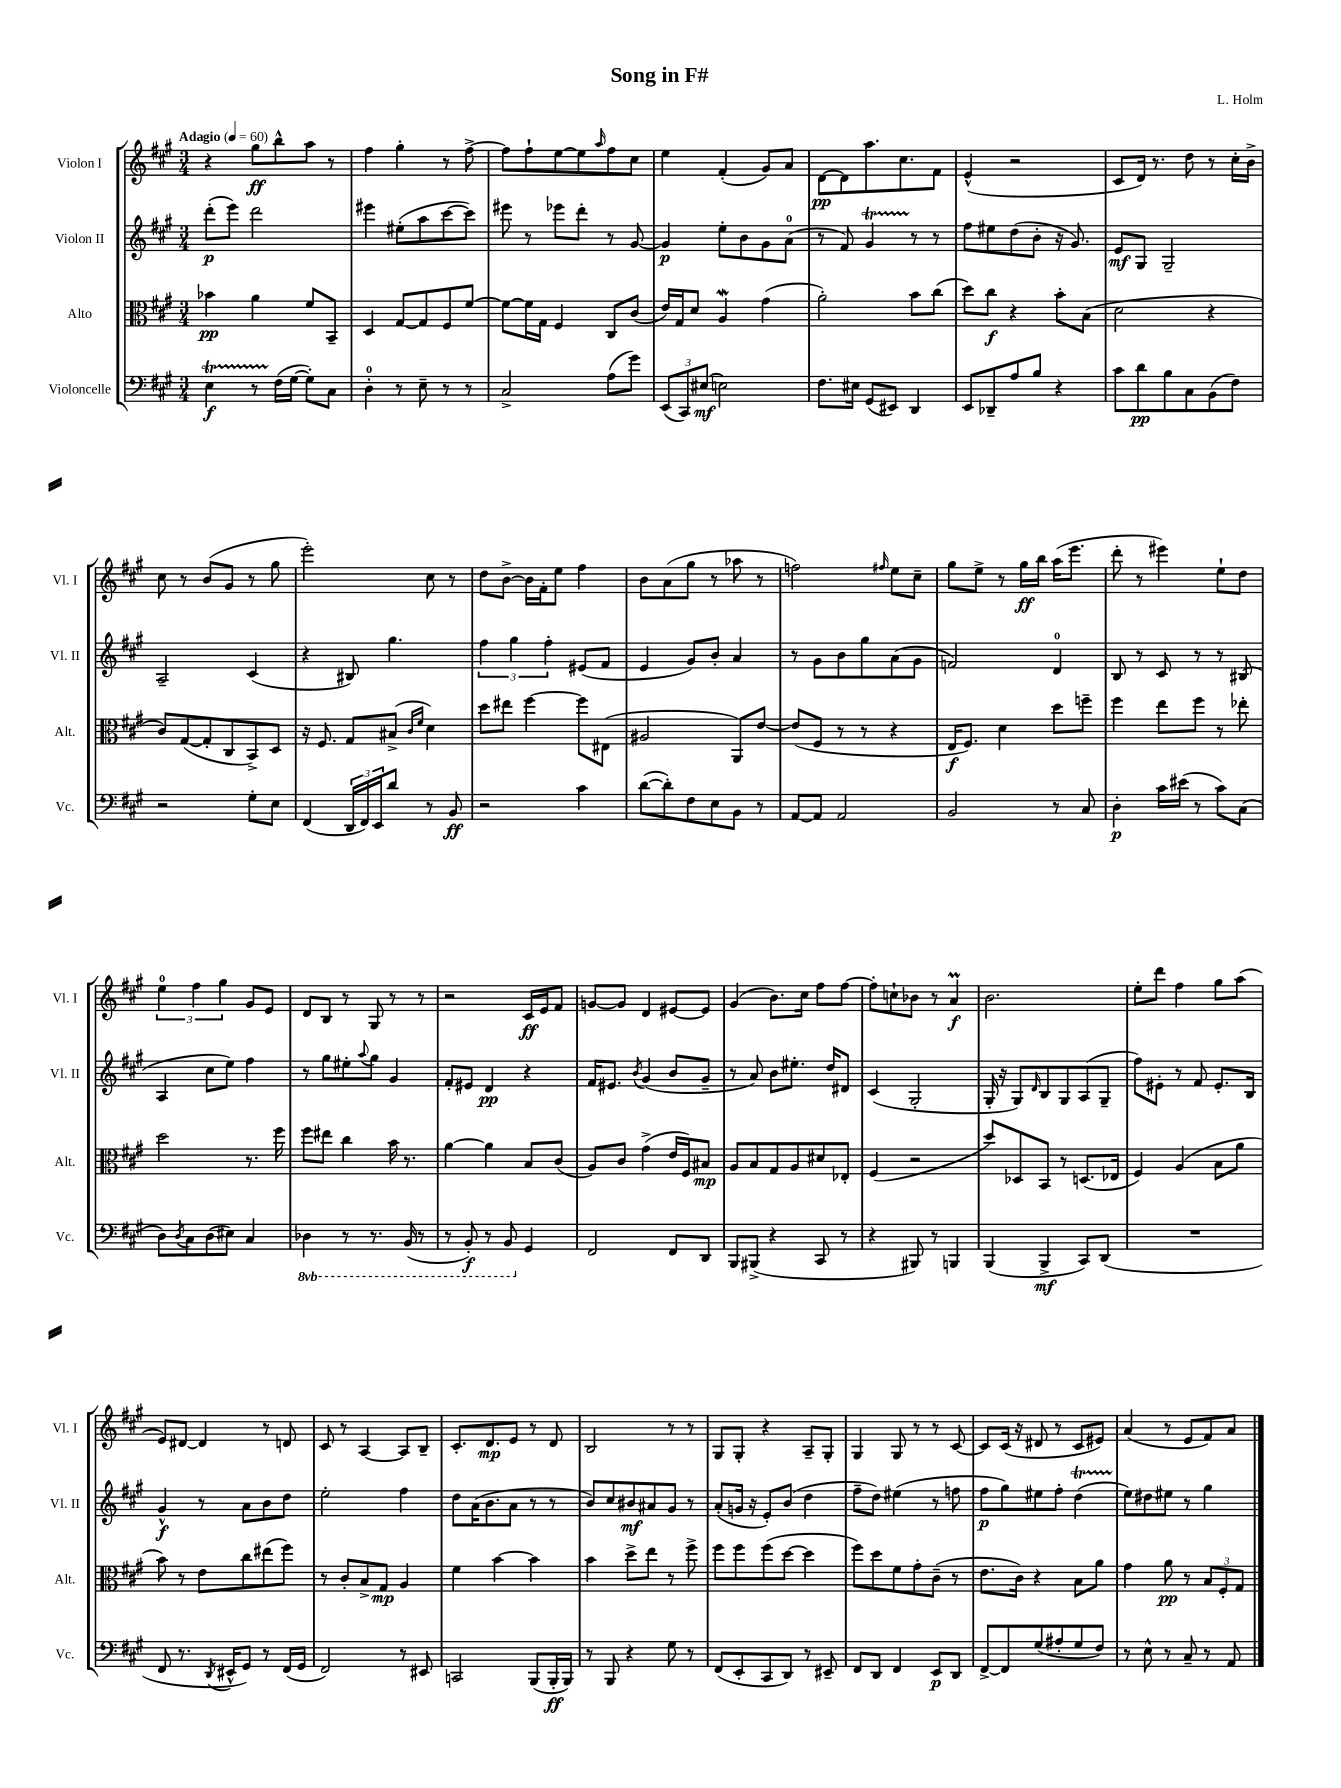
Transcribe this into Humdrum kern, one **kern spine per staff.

**kern	**kern	**kern	**kern
*staff4	*staff3	*staff2	*staff1
*clefF4	*clefC3	*clefG2	*clefG2
*k[f#c#g#]	*k[f#c#g#]	*k[f#c#g#]	*k[f#c#g#]
*M3/4	*M3/4	*M3/4	*M3/4
*MM60	*MM60	*MM60	*MM60
4E\	4b-\	(8ddd'\L	4r
.	.	8eee\J)	.
8r	4a\	2ddd\	8gg#\L
(16F#\LL	.	.	8bb^^\
[16G#\JJ	.	.	.
8G#'\]L)	8f#/L	.	8aa\J
8C#\J	8BB~/J	.	8r
=	=	=	=
4D'\	4D/	4eee#\	4ff#\
8r	[8G#/L	(8ee#'\L	4gg#'\
8E~\	8G#/]	8aa\	.
8r	8F#/	[8ccc#\	8r
8r	[8f#/J	8ccc#\]J)	[8ff#^\
=	=	=	=
2C#^/	8f#\_L	8eee#\	8ff#\]L
.	16f#\]L	8r	8ff#`\
.	16G#\JJ	.	.
.	4F#/	8eee-\L	[8ee\
.	.	8ddd'\J	8ee\]
.	.	.	16qqaa/
(8A\L	8C#/L	8r	8ff#\
8g#\J)	(8c#/J	[8g#/	8cc#\J
=	=	=	=
(12EE/L	16e/LL)	4g#/]	4ee\
.	16G#/J	.	.
12CC#/)	.	.	.
.	8d/J	.	.
(12E#/J	.	.	.
2E\)	4A/	8ee'\L	(4f#'/
.	.	8b\	.
.	(4g#\	8g#\	8g#/L)
.	.	(8a\J	8a/J
=	=	=	=
8.F#\L	2a'\)	8r	[8d\L
.	.	8f#/)	8d\]
16E#\Jk	.	.	.
(8GG#/L	.	4g#/	8.aa\
8EE#/J)	.	.	.
.	.	.	8.cc#\
4DD/	8b\L	8r	.
.	(8cc#\J	8r	8f#\J
=	=	=	=
8EE/L	8dd\L)	8ff#\L	(4e^^/
8DD-~/	8cc#\J	8ee#\	.
8A/	4r	(8dd\	2r
8B/J	.	8b'\J	.
4r	8b'\L	16r	.
.	.	8.g#/)	.
.	(8B\J	.	.
=	=	=	=
8c#\L	2d\	8e/L	8c#/L
8d\	.	8G#/J	16d/Jk)
.	.	.	8.r
8B\	.	2G#~/	.
8C#\	.	.	8dd\
(8BB\	4r	.	8r
8F#\J)	.	.	16cc#'\LL
.	.	.	16b^\JJ
=	=	=	=
2r	8c#/L)	2A~/	8cc#\
.	([8G#/	.	8r
.	8G#'/]	.	(8b/L
.	8C#/	.	8g#/J
8G#'\L	8BB^/)	(4c#/	8r
8E\J	8D/J	.	8gg#\
=	=	=	=
(4FF#/	16r	4r	2eee'\)
.	8.F#/	.	.
24DD/LL	8G#/L	8B#/)	.
24FF#/)	.	.	.
24EE/J	.	.	.
8d/J	(8B#^/J	4.gg#\	.
.	16qqc#/LL	.	.
.	16qqf#/JJ	.	.
8r	4d\)	.	8cc#\
8BB/	.	.	8r
=	=	=	=
2r	8dd\L	6ff#\	8dd\L
.	8ee#\J	.	[8b^\J
.	.	6gg#\	.
.	[4ff#\	.	16b\]LL
.	.	.	16f#'\J
.	.	6ff#'\	.
.	.	.	8ee\J
4c#\	8ff#\]L	(8e#/L	4ff#\
.	(8E#\J	8f#/J	.
=	=	=	=
([8d\L	2A#/	4e/	8b\L
8d'\])	.	.	(8a\
8F#\	.	8g#/L)	8gg#\J
8E\	.	8b'/J	8r
8BB\J	8AA/L)	4a/	8aa-\
8r	[8e/J	.	8r
=	=	=	=
[8AA/L	(8e/]L	8r	2ff\)
8AA/]J	8F#/J	8g#\L	.
2AA/	8r	8b\	.
.	8r	8gg#\	.
.	.	.	16qqff#/
.	4r	(8a\	8ee\L
.	.	8g#\J	8cc#~\J
=	=	=	=
2BB/	16E/LK	2f/)	8gg#\L
.	8.F#/J)	.	.
.	.	.	8ee^\J
.	4d\	.	8r
.	.	.	16gg#\LL
.	.	.	16bb\JJ
8r	8dd\L	4d/	(16aa\LK
.	.	.	8.eee\J
8C#/	8ff~\J	.	.
=	=	=	=
4D'\	4ff#\	8B/	8ddd'\
.	.	8r	8r
16c#\LL	8ee\L	8c#/	4eee#\)
(16e#\JJ	.	.	.
8r	8ff#\J	8r	.
8c#\L)	8r	8r	8ee`\L
(8C#\J	8ee-'\	(8B#/	8dd\J
=	=	=	=
8D\L)	2dd\	4A/	6ee\
8qD/	.	.	.
8C#\	.	.	.
.	.	.	6ff#\
(8D\	.	8cc#\L	.
.	.	.	6gg#\
8E#\J)	.	8ee\J)	.
4C#/	8.r	4ff#\	8g#/L
.	.	.	8e/J
.	16ff#\	.	.
=	=	=	=
4DD-\	8ff#\L	8r	8d/L
.	8ee#\J	8gg#\L	8B/J
8r	4cc#\	8ee#'\	8r
.	.	8qqaa/	.
8.r	.	8gg#\J	8G#/
.	16b\	4g#/	8r
(16BBB/	8.r	.	.
8r	.	.	8r
=	=	=	=
8r	[4a\	8f#'/L	2r
8BBB'/)	.	8e#/J	.
8r	4a\]	4d/	.
8BBB/	.	.	.
4GG#/	8B/L	4r	16c#/LL
.	.	.	16e/J
.	(8c#/J	.	8f#/J
=	=	=	=
2FF#/	8A/L)	16f#/LK	[8g/L
.	.	8.e#/J	.
.	8c#/J	.	8g/]J
.	.	8qb/	.
.	(4g#^\	(4g#/	4d/
8FF#/L	16e/LL	8b/L	[8e#/L
.	16F#/J)	.	.
8DD/J	8B#/J	8g#~/J	8e#/]J
=	=	=	=
8BBB/L	8A/L	8r	(4g#/
(8BBB#^/J	8B/	8a/)	.
4r	8G#/	8b\L	8.b\L)
.	8A/	8.ee#'\J	.
.	.	.	16cc#\Jk
8CC#/	8d#/	.	8ff#\L
.	.	16dd/LK	.
8r	8E-'/J	8d#/J	[8ff#\J
=	=	=	=
4r	(4F#/	(4c#/	8ff#'\]L
.	.	.	8cc`\
8BBB#/)	2r	2G#'/	8b-\J
8r	.	.	8r
4BBB/	.	.	4a/
=	=	=	=
(4BBB/	8dd/L)	16G#'/	2.b\
.	.	16r	.
.	8D-/	8G#/L)	.
.	.	16qqd/	.
4BBB^/	8BB/J	8B/	.
.	8r	8G#/	.
8CC#/L)	(8.D/L	(8A/	.
(8DD/J	.	8G#~/J	.
.	16E-/Jk	.	.
=	=	=	=
2.r	4F#/)	8ff#\L)	8ee'\L
.	.	8e#'\J	8ddd\J
.	(4A/	8r	4ff#\
.	.	8f#/	.
.	8B\L	8.e#'/L	8gg#\L
.	8a\J	.	(8aa\J
.	.	16B/Jk	.
=	=	=	=
8FF#/	8b\)	4g#^^/	8e/L)
8.r	8r	.	[8d#/J
.	8e\L	8r	4d#/]
8qDD/	.	.	.
16EE#^^/LK	.	.	.
8GG#/J)	8cc#\	8a\L	.
8r	(8ee#\	8b\	8r
(16FF#/LL	8ff#\J)	8dd\J	8d/
16GG#/JJ	.	.	.
=	=	=	=
2FF#/)	8r	2ee'\	8c#/
.	8c#'/L	.	8r
.	8B^/	.	[4A/
.	8G#/J	.	.
8r	4A/	4ff#\	8A/]L
8EE#/	.	.	8B~/J
=	=	=	=
2CC/	4f#\	8dd\L	8.c#'/L
.	.	(16a\K	.
.	.	8.b\	8.d/
.	[4b\	.	.
.	.	8a\J	8e/J
(8BBB/L	4b\]	8r	8r
16BBB'/L	.	8r	8d/
16BBB/JJ)	.	.	.
=	=	=	=
8r	4b\	8b/L)	2B/
8BBB/	.	8cc#/	.
4r	8dd^\L	8b#/	.
.	8ee\J	8a#/	.
8G#\	8r	8g#/J	8r
8r	8ff#^\	8r	8r
=	=	=	=
(8FF#/L	8ff#\L	(8a'/L	8G#/L
8EE'/	8ff#\	16g/Jk	8G#'/J
.	.	16r	.
8CC#/	(8ff#\	8e'/L)	4r
8DD/J)	[8dd\J	(8b/J	.
8r	4dd\]	4dd\	8A~/L
8EE#~/	.	.	8G#'/J
=	=	=	=
8FF#/L	8ff#\L)	8ff#~\L	4G#/
8DD/J	8dd\	8dd\J)	.
4FF#/	8f#\	(4ee#\	8G#/
.	8g#'\	.	8r
8EE/L	(8c#~\J	8r	8r
8DD/J	8r	8ff\	[8c#/
=	=	=	=
[8FF#^/L	8.e\L	8ff#\L	8c#/]L
8FF#/]	.	8gg#\)	(16c#/Jk
.	16c#\Jk)	.	16r
(8G#/	4r	8ee#\	8d#/
8A#'/	.	8ff#'\J	8r
8G#/	8B\L	(4dd\	8c#/L
8F#/J)	8a\J	.	8e#/J)
=	=	=	=
8r	4g#\	8ee\L)	(4a/
8E^^\	.	8dd#\	.
8r	8a\	8ee#\J	8r
8C#~/	8r	8r	8e/L
8r	12B/L	4gg#\	8f#/)
.	12F#'/	.	.
8AA/	.	.	8a/J
.	12G#/J	.	.
==	==	==	==
*-	*-	*-	*-
